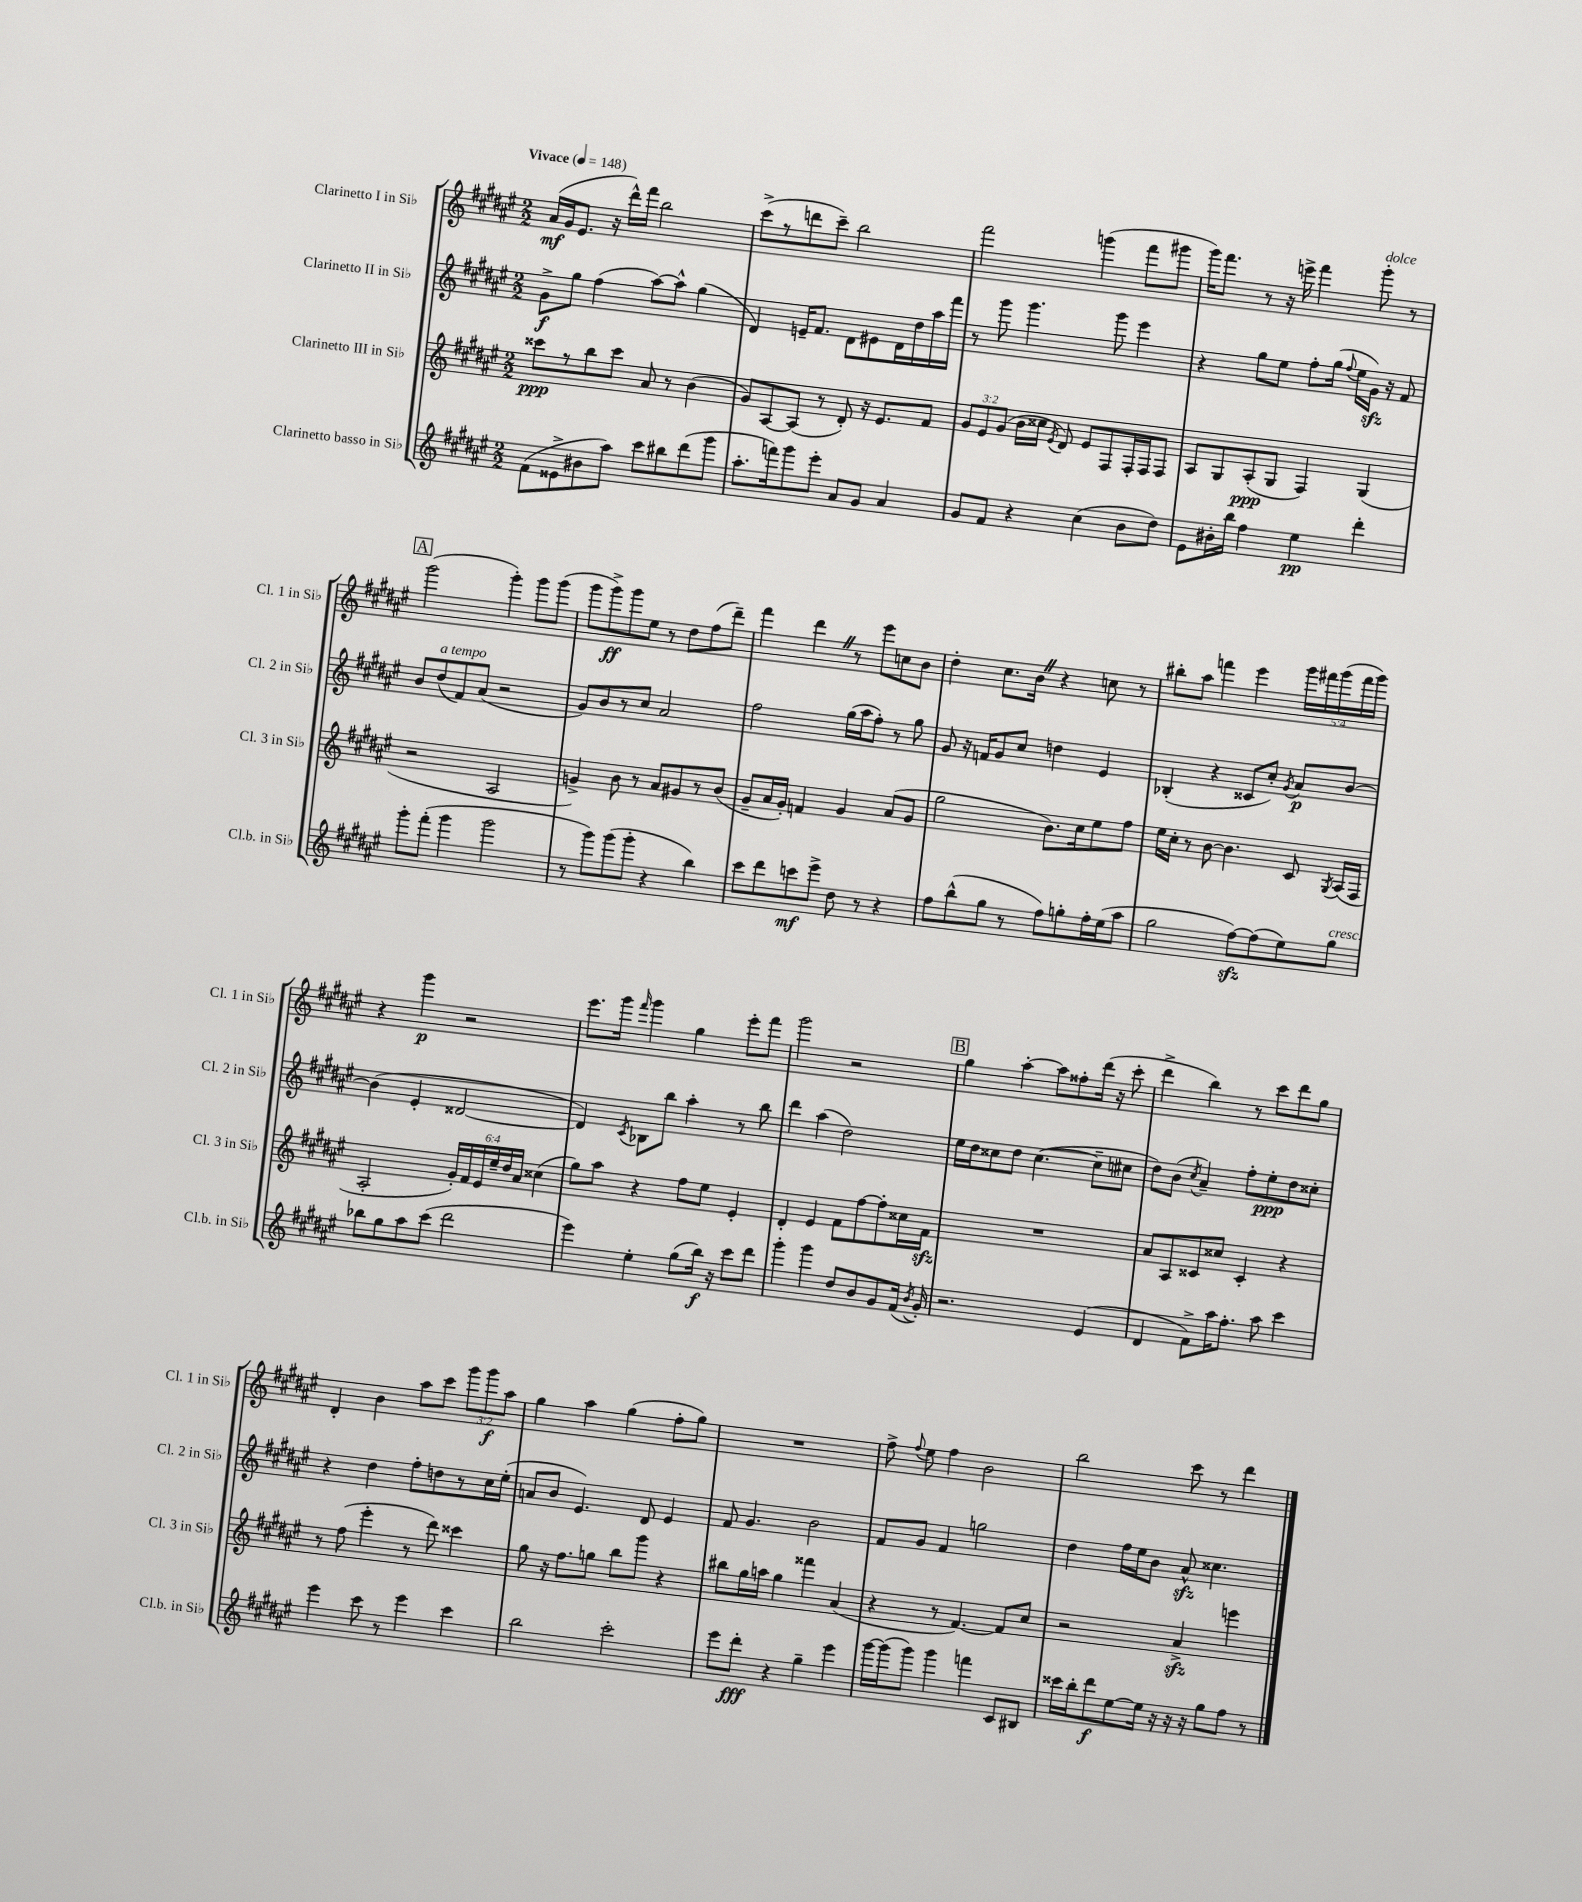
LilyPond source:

<<
\new StaffGroup <<
\new Staff = "s0" \with { instrumentName = "Clarinetto I in Sib" shortInstrumentName = "Cl. 1 in Sib" } {
    \clef treble \key fis \major \numericTimeSignature \time 2/2 \override Staff.TupletNumber.text = #tuplet-number::calc-fraction-text \tempo "Vivace" 4 = 148
    \autoBeamOff ais'16[\mf( gis'16 eis'8.] r16 dis'''16[-^) fis'''16] b''2 |
    cis'''8[->( r8 d'''8 cis'''8]--) b''2 |
    fis'''2 g'''4( fis'''8[ gis'''8] |
    gis'''16[) fis'''8.] r8 r16 e'''16-> fis'''4 gis'''8-.^\markup { \italic "dolce" } r8 |
    \mark \markup { \box "A" } gis'''2( gis'''4-.) gis'''8[ gis'''8]( |
    gis'''8[ gis'''8->\ff) gis'''8 eis''8] r8 dis''8[ fis''8( dis'''8]--) |
    fis'''4 dis'''4 \once \override BreathingSign.text = \markup { \musicglyph "scripts.caesura.straight" } \breathe r8 eis'''8[ c''8 b'8] |
    dis''4-. cis''8.[ b'16] \once \override BreathingSign.text = \markup { \musicglyph "scripts.caesura.straight" } \breathe r4 c''8 r8 |
    bis''8[-. ais''8] f'''4 eis'''4 \tuplet 5/4 { gis'''16[ fis'''16 gis'''16( fis'''16 gis'''16]) } |
    r4 gis'''4\p r2 |
    eis'''8.[ gis'''16] \grace { fis'''16 } gis'''4 gis''4 eis'''8[-. fis'''8] |
    gis'''2 r2 |
    \mark \markup { \box "B" } gis''4 ais''4~-. ais''8[ fisis''8-. dis'''16]( r16 cis'''8-. |
    dis'''4-> b''4) r8 cis'''8[ dis'''8 gis''8] |
    dis'4-. b'4 ais''8[ cis'''8] \tuplet 3/2 { gis'''8[ gis'''8\f ais''8] } |
    gis''4 ais''4 gis''4( fis''8[-. gis''8]) |
    R1 |
    fis''8-> \appoggiatura { fis''8 } eis''8 fis''4 b'2 |
    b''2 cis'''8 r8 dis'''4 \bar "|." |
}
\new Staff = "s1" \with { instrumentName = "Clarinetto II in Sib" shortInstrumentName = "Cl. 2 in Sib" } {
    \clef treble \key fis \major \numericTimeSignature \time 2/2
    \autoBeamOff gis'8[->\f gis''8] fis''4( ais''8[~) ais''8]-^ gis''4( |
    dis'4) e'16[-- fis'8.] dis'8[ eis'8 dis'16 dis''16 ais''16 fis'''16] |
    r8 gis'''8 gis'''4. gis'''8 eis'''4 |
    r4 gis''8[ eis''8] fis''8[-. gis''16]( \appoggiatura { fis''8 } eis''16[ gis'16]\sfz) r16 fis'8 |
    \mark \markup { \box "A" } b'8[ dis''8^\markup { \italic "a tempo" }( fis'8) ais'8]( r2 |
    gis'8[) b'8 r8 cis''8] ais'2 |
    fis''2 gis''16[( ais''16 fis''8]-.) r8 gis''8 |
    gis'8 r16 f'16[ gis'8 cis''8] d''4 eis'4 |
    bes4-.( r4 cisis'8[ cis''8]-.) \acciaccatura { gis'8 } ais'8[\p b'8]~ |
    b'4( eis'4-. disis'2~ |
    disis'4) \acciaccatura { cis'8 } bes8[ b''8] ais''4-. r8 b''8 |
    dis'''4 ais''4( dis''2) |
    \mark \markup { \box "B" } eis''16[ dis''16 cisis''8 dis''8] cisis''4.~( cisis''8[-- cis''8] |
    dis''8[) b'8]( \acciaccatura { cis''8 } ais'4--) fis''8[-. eis''8-.\ppp dis''8 cisis''8]-. |
    r4 dis''4 fis''8[-. d''8 r8 cis''16 eis''16]-.( |
    a'8[ b'8] eis'4.) dis'8 eis'4 |
    fis'8 gis'4. b'2 |
    fis'8[ gis'8] fis'4 g''2 |
    dis''4 fis''16[ eis''16 b'8] ais'8-^\sfz cisis''4. \bar "|." |
}
\new Staff = "s2" \with { instrumentName = "Clarinetto III in Sib" shortInstrumentName = "Cl. 3 in Sib" } {
    \clef treble \key fis \major \numericTimeSignature \time 2/2 \override Staff.TupletNumber.text = #tuplet-number::calc-fraction-text
    \autoBeamOff cisis'''8[\ppp r8 b''8 cisis'''8] ais'8 r8 b'4( |
    gis'8[) ais8~ ais8]( r8 dis'8-.) r16 eis'8.[ fis'8] |
    \tuplet 3/2 { gis'8[ eis'8 gis'8]( } b'16[ cisis''16] \acciaccatura { eis'8 } dis'8) eis'8[ fis8 fis16-. fis16 fis8] |
    ais8[ gis8 ais8-.\ppp( gis8] fis4) gis4( |
    \mark \markup { \box "A" } r2 ais2 |
    g'4->) b'8 r8 ais'8[ gis'8 r8 b'8]( |
    gis'8[-- ais'16 gis'16]-.) f'4 gis'4 ais'8[( gis'8] |
    gis''2 b'8.[) cis''16 eis''8 fis''8] |
    eis''16[ cis''16]-. r8 b'8~ b'4. cis'8 \acciaccatura { gis8 } ais16[( fis16] |
    ais2-. \tuplet 6/4 { gis'16[-.) fis'16 eis'16 eis''16-- dis''16 ais'16] } cisis''4( |
    gis''8[) ais''8] r4 fis''8[ eis''8] eis'4-. |
    dis'4-. eis'4 fis'8[ fis''8~ fis''8-. cisis''16 fis'16]\sfz |
    \mark \markup { \box "B" } R1 |
    ais'8[ ais8 cisis'8 cisis''8] cisis'4-. r4 |
    r8 fis''8( eis'''4-. r8 dis'''8) cisis'''4 |
    gis''8 r16 fis''8.[ g''8] b''8[ gis'''8] r4 |
    bis''8[ gis''16 a''16] gis''4 fisis'''4 ais'4( |
    r4 r8 fis'4.~) fis'8[ cis''8] |
    r2 ais'4->\sfz e'''4 \bar "|." |
}
\new Staff = "s3" \with { instrumentName = "Clarinetto basso in Sib" shortInstrumentName = "Cl.b. in Sib" } {
    \clef treble \key fis \major \numericTimeSignature \time 2/2
    \autoBeamOff fis'8[( eisis'8-> bis'8 ais''8]) cis'''8[ bis''8 dis'''8( gis'''8] |
    ais''8.[-. f'''16) gis'''8 eis'''8]-. ais'8[ gis'8] ais'4 |
    gis'8[ fis'8] r4 cis''4( b'8[ dis''8]) |
    eis'8[ bis'16-. b''16] fis''4 eis''4\pp dis'''4-. |
    \mark \markup { \box "A" } gis'''8[-. fis'''8]-.( gis'''4 gis'''2 |
    r8 gis'''8[) gis'''8( gis'''8]-. r4 b''4) |
    cis'''8[ dis'''8 c'''8\mf eis'''8]-> dis''8 r8 r4 |
    fis''8[ b''8-^( gis''8] r8 fis''8[) g''8-. fis''16-. eis''16( ais''8] |
    gis''2 fis''8[~\sfz) fis''8( eis''8) gis''8]^\markup { \italic "cresc." } |
    bes''8[ gis''8 ais''8 cis'''8]( dis'''2 |
    eis'''4) eis''4-. gis''8[( b''16]\f) r16 cis'''8[ dis'''8] |
    gis'''4-. gis'''4 dis''8[ b'8 gis'8 fis'16]( \acciaccatura { b'8 } gis'16-.) |
    \mark \markup { \box "B" } r2. eis'4( |
    dis'4 fis'8[->) ais''16 fis''8.]-. ais''8 cis'''4 |
    eis'''4 cis'''8 r8 eis'''4 cis'''4 |
    b''2 cis'''2-. |
    eis'''8[ dis'''8]-.\fff r4 gis''4-- eis'''4 |
    gis'''16[~ gis'''16( gis'''8]) gis'''4 f'''4 cis'8[ bis8] |
    cisis'''16[ b''16-. dis'''8\f eis''8~ eis''16] r16 r16 r16 gis''8[ fis''8] r8 \bar "|." |
}
>>
>>
\layout { \context { \Score \remove "Bar_number_engraver" } }
